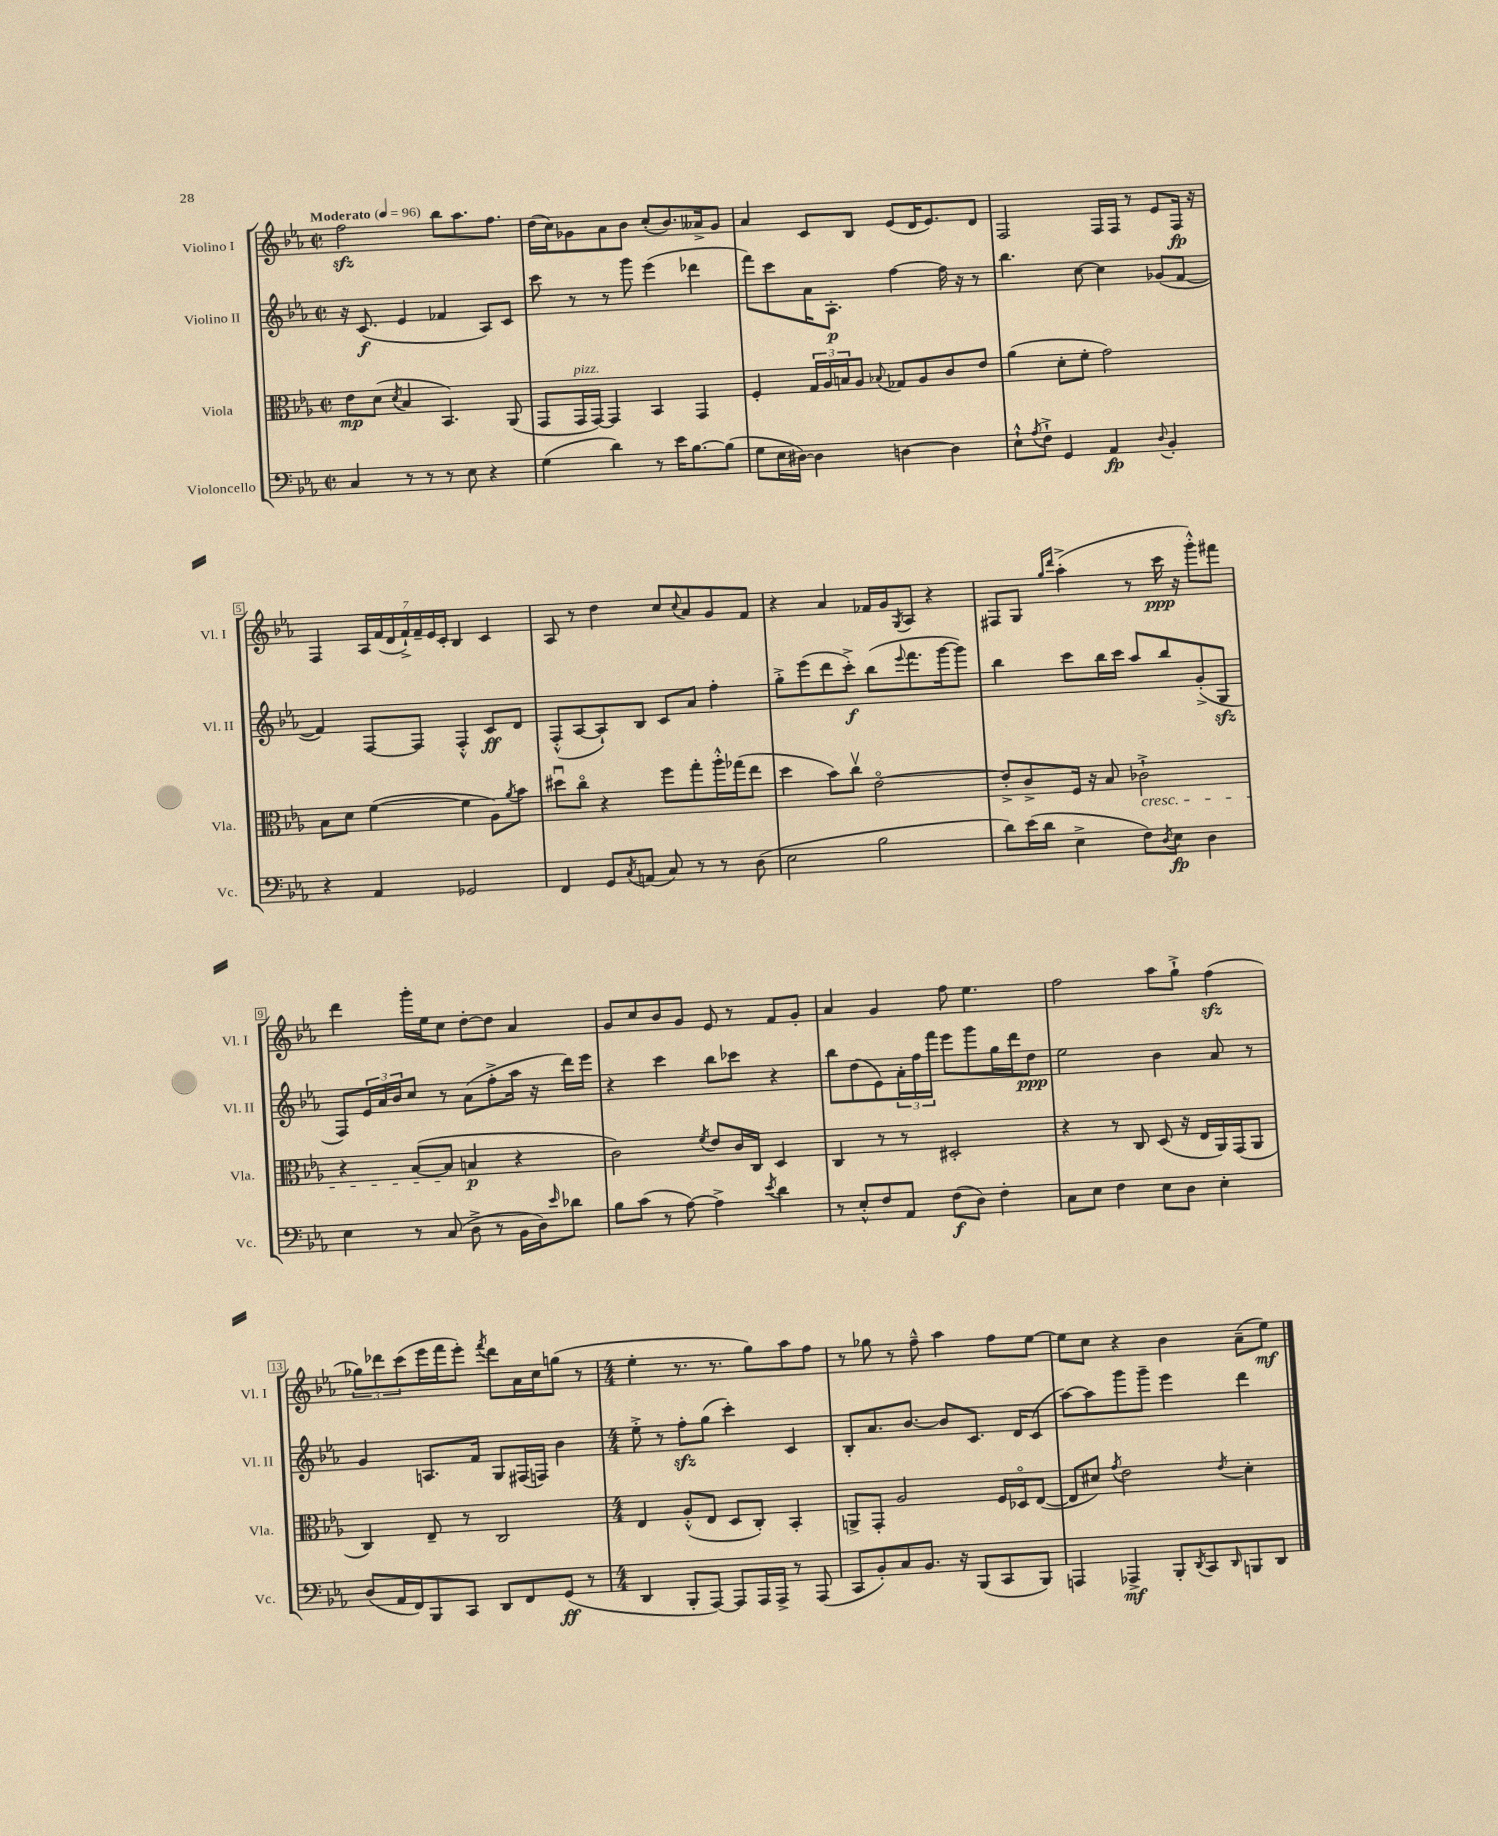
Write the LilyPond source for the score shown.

<<
\new StaffGroup <<
\new Staff = "s0" \with { instrumentName = "Violino I" shortInstrumentName = "Vl. I" } {
    \clef treble \key ees \major \defaultTimeSignature \time 2/2 \tempo "Moderato" 4 = 96
    f''2\sfz bes''8 aes''8. f''8. |
    d''16( c''16) ges'8 aes'8 bes'8 c''8-.( bes'8.) aeses'16-> ges'8 |
    aes'4 c'8 bes8 ees'8( d'16 ees'8.) d'8 |
    f2 f16 f16 r8 ees'8 f16\fp r16 |
    f4 \tuplet 7/4 { aes16 f'16( d'16 f'16-!->) f'16-- ees'16 c'16-. } bes4 c'4 |
    aes8 r8 d''4 c''8 \appoggiatura { c''8 } aes'8 g'8 f'8 |
    r4 aes'4 fes'16 g'16 \acciaccatura { g8 } aes8 r4 |
    fis8 g8 \grace { g''16 d'''16 } aes''4-.->( r8 c'''16\ppp r16 g'''8-.-^) fis'''8 |
    d'''4 g'''16-. ees''16 c''8 d''8~-. d''8 aes'4 |
    g'8 c''8 bes'8 g'8 ees'8 r8 f'8 g'8-. |
    aes'4 g'4 f''8 ees''4. |
    f''2 aes''8 g''8-!-> f''4\sfz( |
    \tuplet 3/2 { ges''8) des'''8 c'''8( } ees'''16 f'''16 ees'''8-.) \acciaccatura { f'''8 } des'''8 aes'16 c''16 g''8( r8 |
    \numericTimeSignature \time 4/4 ees''4-. r8. r8. g''8) aes''8 f''8 |
    r8 ges''8 r8 f''8---^ aes''4 f''8 ees''8~ |
    ees''8 c''8 r4 bes'4 aes'8--( ees''8\mf) \bar "|." |
}
\new Staff = "s1" \with { instrumentName = "Violino II" shortInstrumentName = "Vl. II" } {
    \clef treble \key ees \major \defaultTimeSignature \time 2/2
    r16 c'8.\f( ees'4 fes'4 aes8) c'8 |
    c'''8 r8 r8 g'''8 ees'''4( des'''4 |
    f'''8) c'''8 aes'16 aes8.-.\p f''4~ f''16 r16 r8 |
    bes''4. c''8~ c''4 ges'8( f'8~ |
    f'4) f8~ f8 f4-.-^ c'8\ff d'8 |
    f8-.-^( aes8~ aes8-!) bes8 c'8 aes'8 f''4-. |
    g''8-.-> ees'''8( d'''8 c'''8-.->\f) bes''8( \appoggiatura { ees'''8 } f'''8. g'''16~ g'''8) |
    bes''4 c'''8 bes''16 c'''16 aes''8 bes''8 g'8-.->( g8\sfz |
    f8) \tuplet 3/2 { ees'16 aes'16 bes'16 } c''8 r8 aes'8( f''8-.-> aes''16 r16 d'''16) ees'''16 |
    r4 c'''4 bes''8 ces'''8 r4 |
    bes''8 d''8( ees'8) \tuplet 3/2 { aes'16-. f''16 f'''16 } ees'''8 g'''8 g''16 d'''16 d''8\ppp |
    ees''2 bes'4 aes'8 r8 |
    g'4 a8. f'16 g8 fis16( f16) bes'4 |
    \numericTimeSignature \time 4/4 ees''8-.-> r8 f''8-.\sfz g''8( c'''4-.) c'4 |
    bes8-. aes'8. bes'8.~ bes'8 c'8. d'16 c'8( |
    aes''8~) aes''8 g'''8 g'''8-- ees'''4 d'''4 \bar "|." |
}
\new Staff = "s2" \with { instrumentName = "Viola" shortInstrumentName = "Vla." } {
    \clef alto \key ees \major \defaultTimeSignature \time 2/2
    ees'8\mp d'8( \acciaccatura { d'8 } bes4 bes,4.) aes,8( |
    g,8 g,16^\markup { \italic "pizz." } g,16~) g,4 bes,4 g,4 |
    f4-. \tuplet 3/2 { g16 aes16 b16 } aes8 \appoggiatura { bes8 } ges8 aes8 c'8 ees'8 |
    aes'4( d'8-. f'8-. g'2) |
    bes8 d'8 f'4~( f'4 aes8) \acciaccatura { aes'8 } bes'8 |
    dis''8\downbow c''8\flageolet r4 f''8 g''8-. aes''16-.-^ ges''16( ees''8 |
    d''4 bes'8) c''8\upbow ees'2~\flageolet |
    ees'8-.-> c'8-> f16 r16 bes8 ces'2-!->\cresc |
    r4 bes8~( bes8\! b4\p r4 |
    c'2) \acciaccatura { f'8 } ees'8 c'16 c16 d4 |
    c4 r8 r8 dis2-. |
    r4 r8 c8 d8( r16 ees16 aes,16) g,16( aes,8 |
    c4) ees8-- r8 c2 |
    \numericTimeSignature \time 4/4 ees4 aes8-.-^( ees8 d8 c8-.) bes,4-. |
    a,8-> g,8-. aes2 f16 des16\flageolet ees8~( |
    ees8 dis'8) \acciaccatura { g'8 } ees'2 \acciaccatura { ees'8 } dis'4-. \bar "|." |
}
\new Staff = "s3" \with { instrumentName = "Violoncello" shortInstrumentName = "Vc." } {
    \clef bass \key ees \major \defaultTimeSignature \time 2/2
    c4 r8 r8 r8 ees8 r4 |
    g4( d'4) r8 ees'16 bes8.~ bes8( |
    g8 ees16 dis16~) dis4 d4~ d4 |
    ees8-!-^ \acciaccatura { aes8 } f8-!-> g,4 aes,4\fp \appoggiatura { d8 } bes,4-. |
    r4 aes,4 ges,2 |
    f,4 g,8 \acciaccatura { c8 } a,8( c8) r8 r8 d8( |
    ees2 bes2 |
    d'8) ees'16( d'16 ees4-> f8) \acciaccatura { d8 } ees8\fp d4 |
    ees4 r8 c8( d8-> r8 bes,16 d16) \grace { ees'16 } des'8 |
    bes8 c'8( r8 aes8~) aes4-> \acciaccatura { ees'8 } d'4 |
    r8 ees8-.-^ f8 aes,8 f8\f( d8) f4-. |
    c8 ees8 f4 ees8 d8 ees4-. |
    d8( aes,16 f,16) bes,,8 c,8 d,8 f,8 g,8\ff( r8 |
    \numericTimeSignature \time 4/4 d,4 bes,,8-. aes,,8~) aes,,8 aes,,16 aes,,16-> r8 aes,,8( |
    c,8 bes,8-.) c8 bes,8. r16 bes,,8( c,8 bes,,8) |
    a,,4 aes,,4->\mf bes,,8-. \acciaccatura { d,8 } c,8 \grace { d,16 } b,,8 d,8 \bar "|." |
}
>>
>>
\layout { \context { \Score \override BarNumber.stencil = #(make-stencil-boxer 0.1 0.3 ly:text-interface::print) } }
